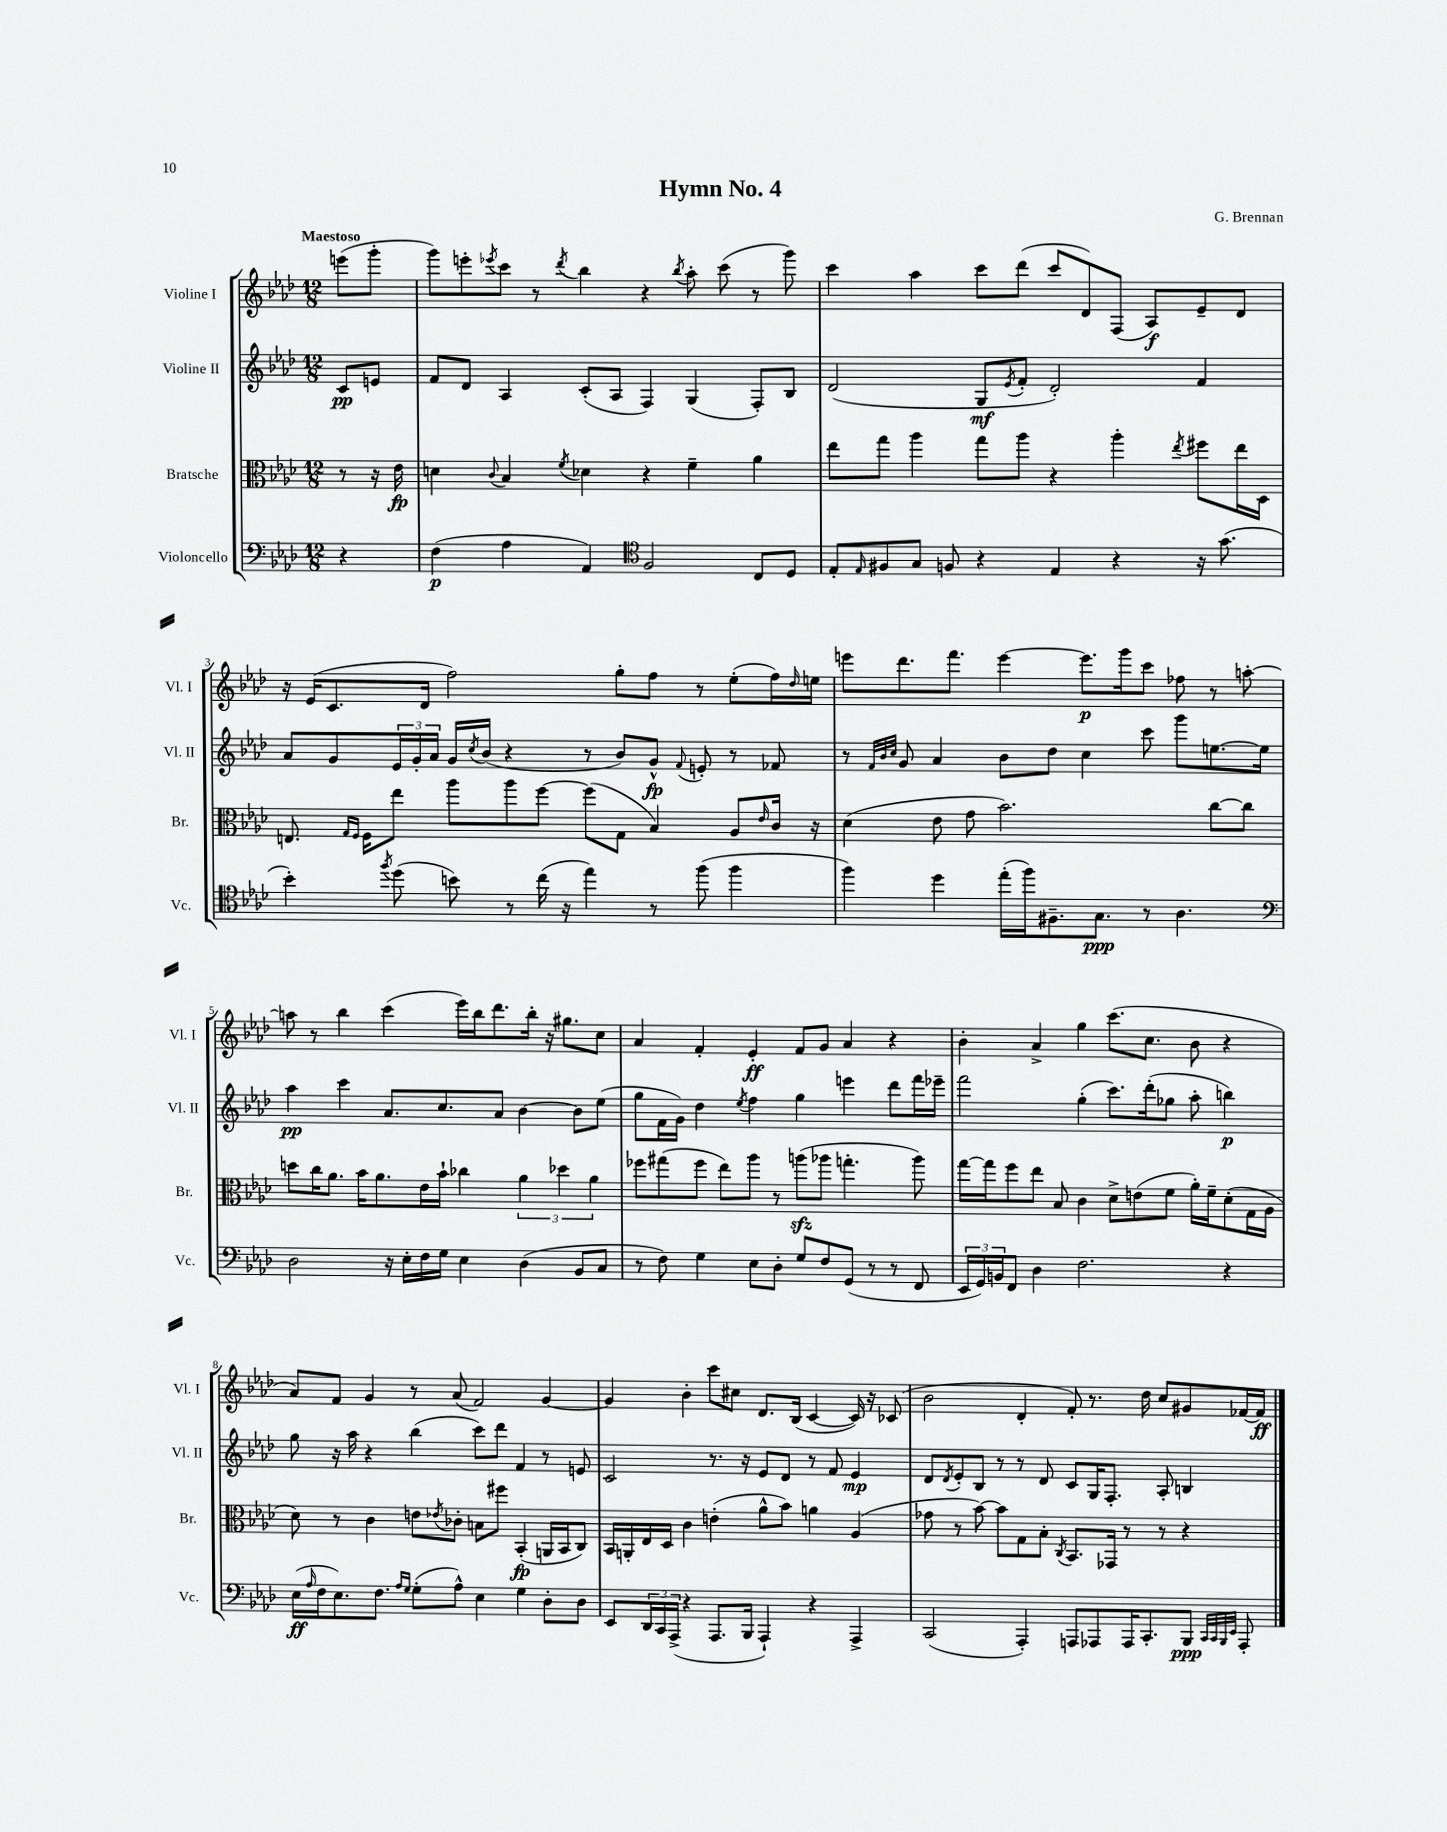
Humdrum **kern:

**kern	**kern	**kern	**kern
*staff4	*staff3	*staff2	*staff1
*clefF4	*clefC3	*clefG2	*clefG2
*k[b-e-a-d-]	*k[b-e-a-d-]	*k[b-e-a-d-]	*k[b-e-a-d-]
*M12/8	*M12/8	*M12/8	*M12/8
4r	8r	8c/L	(8eee\L
.	16r	8e/J	8ggg'\J
.	16e-\	.	.
=	=	=	=
(4F\	4d\	8f/L	8ggg\L)
.	.	8d-/J	8eee'\
.	8qqc/	.	8qeee-/
4A-\	4B-/	4A-/	8ccc\J
.	.	.	8r
.	8qf/	.	8qddd-/
4AA-/)	4d-\	(8c'/L	4bb-\
.	.	8A-/J	.
*clefC4	*	*	*
2F/	4r	4F/)	4r
.	.	.	8qbb-/
.	4f~\	(4G/	8aa-'\
.	.	.	(8ccc\
8C/L	4a-\	8F'/L)	8r
8D-/J	.	8B-/J	8ggg\)
=	=	=	=
8E-'/L	8ee-\L	(2d-/	4ccc\
16qqE-/	.	.	.
8F#/	8gg\J	.	.
8G/J	4aa-\	.	4aa-\
8F/	.	.	.
4r	8gg\L	8G/L	8ccc\L
.	.	8qe-/	.
.	8aa-\J	8f'/J	(8ddd-\J
4E-/	4r	2d-'/)	8ccc/L
.	.	.	8d-/)
4r	4aa-'\	.	(8F/J
.	.	.	8A-/L)
.	8qee-/	.	.
16r	8ff#\L	4f/	8e-~/
(8.g\	.	.	.
.	16ee-\L	.	8d-/J
.	16D-\JJ	.	.
=	=	=	=
4b-'\)	8.E/	8a-/L	16r
.	.	.	(16e-/LK
.	.	8g/	8.c/
.	16qqG/LL	.	.
.	16qqF/JJ	.	.
.	16F\LK	.	.
8qff/	.	.	.
(8dd-\	8ee-\J	24e-/L	.
.	.	24g'/	.
.	.	.	16d-/Jk
.	.	24a-/JJ	.
8b\)	8aa-\L	16g/LL	2ff\)
.	.	8qcc/	.
.	.	(16b-/JJ	.
8r	8aa-\	4r	.
(16cc\	[8ff\J	.	.
16r	.	.	.
4ee-\)	(8ff\]L	8r	.
.	8G\J	8b-/L)	8gg'\L
8r	4B-/)	8g^^/J	8ff\J
.	.	8qqf/	.
(8ff\	.	8e'/	8r
4ff\	8A-/L	8r	(8ee-'\L
.	16qqe-/	.	.
.	16c/Jk	8f-/	16ff\L)
.	.	.	16qqdd-/
.	16r	.	16ee\JJ
=	=	=	=
4ff\)	(4d-\	8r	8eee\L
.	.	32qqf/LLL	.
.	.	32qqb-/	.
.	.	32qqcc/JJJ	.
.	.	8g/	8.ddd-\
4dd-\	8e-\	4a-/	.
.	.	.	8.fff\J
.	8g\	.	.
(16ee-'\LL	2.b-\)	8b-\L	[4eee\
16ff\J)	.	.	.
8.F#~\	.	8dd-\J	.
.	.	4cc\	8.eee\]L
8.G\J	.	.	.
.	.	.	16ggg\k
8r	.	8ccc\	8ccc\J
4.A-\	.	8ggg\L	8ff-\
.	[8cc\L	[8.ee\	8r
.	8cc\]J	.	[8aa'\
.	.	16ee\]Jk	.
=	=	=	=
*clefF4	*	*	*
2D-\	8dd\L	4aa-\	8aa\]
.	16cc\K	.	8r
.	8.a-\J	.	.
.	.	4ccc\	4bb-\
.	16b-\LK	.	.
.	8.a-\	.	.
16r	.	8.a-/L	(4ccc\
16E-'\LL	.	.	.
16F\	16e-\L	.	.
16G\JJ	16b-`\JJ	8.cc/	.
4E-\	4cc-\	.	16eee-\LL)
.	.	.	16bb-\J
.	.	8a-/J	8.ddd-\
(4D-\	6a-\	[4b-\	.
.	.	.	16bb-'\Jk
.	.	.	16r
.	6dd-\	.	.
.	.	.	8.gg#\L
8BB-/L	.	8b-\]L	.
.	6a-\	.	.
8C/J	.	(8ee-\J	8cc\J
=	=	=	=
8r	8ff-\L	8gg\L	4a-/
8F\)	(8gg#\	16f\L	.
.	.	16g\JJ)	.
4G\	8ff-\J	4dd-\	4f'/
.	8ee-\L)	.	.
.	.	8qee-/	.
8E-\L	8aa-\J	4ff\	4e-'/
8D-'\J	8r	.	.
8G/L	(8aa\L	4gg\	8f/L
8F/	8aa-\J	.	8g/J
(8GG/J	4.gg'\	4eee\	4a-/
8r	.	.	.
8r	.	8ddd-\L	4r
8FF/	8aa-\)	16fff\L	.
.	.	16eee-~\JJ	.
=	=	=	=
24EE-/LL	[16gg\LL	2fff\	4b-'\
24GG/)	.	.	.
.	16gg\]J	.	.
24BB/J	.	.	.
8FF/J	8ff\	.	.
4D-\	8ee-\J	.	4a-^/
.	8B-/	.	.
2.F\	4c\	(4gg'\	4gg\
.	8d-^\L	8.ccc\L)	(8.ccc\L
.	(8e\	.	.
.	.	(16ddd-'\k	8.cc\J
.	8f\J	8gg-\J	.
.	16a-'\LL)	8aa-'\	8b-\
.	16f~\J	.	.
4r	(8d-'\	4bb\)	4r
.	16G\L	.	.
.	16A-\JJ	.	.
=	=	=	=
(16E-\LL	8d-\)	8gg\	8a-/L)
16qqA-/	.	.	.
16F\J	.	.	.
8.E-\)	8r	16r	8f/J
.	.	16aa-\	.
.	4c\	4r	4g/
8.F\J	.	.	.
16qqA-/LL	.	.	.
16qqG/JJ	.	.	.
(8G'\L	8e\L	(4bb-\	8r
.	8qe-/	.	.
8A-^^\J)	8c-'\J	.	(8a-/
4E-\	8B\L	8ccc\L)	2f/)
.	8ff#\J	8ddd-\J	.
4G\	(4BB-'/	4f/	.
8D-'\L	16AA/LL	8r	[4g/
.	16BB-/J	.	.
8D-\J	8C/J)	8e/	.
=	=	=	=
8EE-/L	16BB-/LL	2c/	4g/]
.	16AA'/	.	.
24DD-/L	16E-/	.	.
24CC/	.	.	.
.	16D-/JJ	.	.
(24AAA-^/JJ	.	.	.
4r	4c\	.	4b-'\
8.AAA-/L	(4e'\	8.r	8ccc\L
.	.	.	8cc#\J
16BBB-/Jk	.	16r	.
4AAA-`/)	8a-^^\L	8e-/L	8.d-/L
.	8b-\J)	8d-/J	.
.	.	.	(16B-/Jk
4r	4a\	8r	[4c/
.	.	8f/	.
4AAA-^/	(4A-/	4e-/	16c/])
.	.	.	16r
.	.	.	(8c-/
=	=	=	=
(2CC/	8g-\	8d-/L	2b-\
.	.	8qd-/	.
.	8r	8e-'/	.
.	[8b-\)	8B-/J	.
.	8b-\]L	8r	.
4AAA-'/)	8G\	8r	4d-'/
.	8B-'\J	8d-/	.
.	8qC/	.	.
8AAA/L	8.BB-/L	8c/L	8f'/)
8AAA-/	.	16G/K	8.r
.	16GG-/Jk	8.F'/J	.
16AAA-/K	8r	.	.
8.CC'/	.	.	16dd-\
.	8r	8A-'/	8cc/L
8BBB-/J	4r	4B/	8g#/
32qqCC/LLL	.	.	.
32qqCC/	.	.	.
32qqBBB-/	.	.	.
32qqEE-/JJJ	.	.	.
8AAA-'/	.	.	[16f-/L
.	.	.	16f-/]JJ
==	==	==	==
*-	*-	*-	*-
